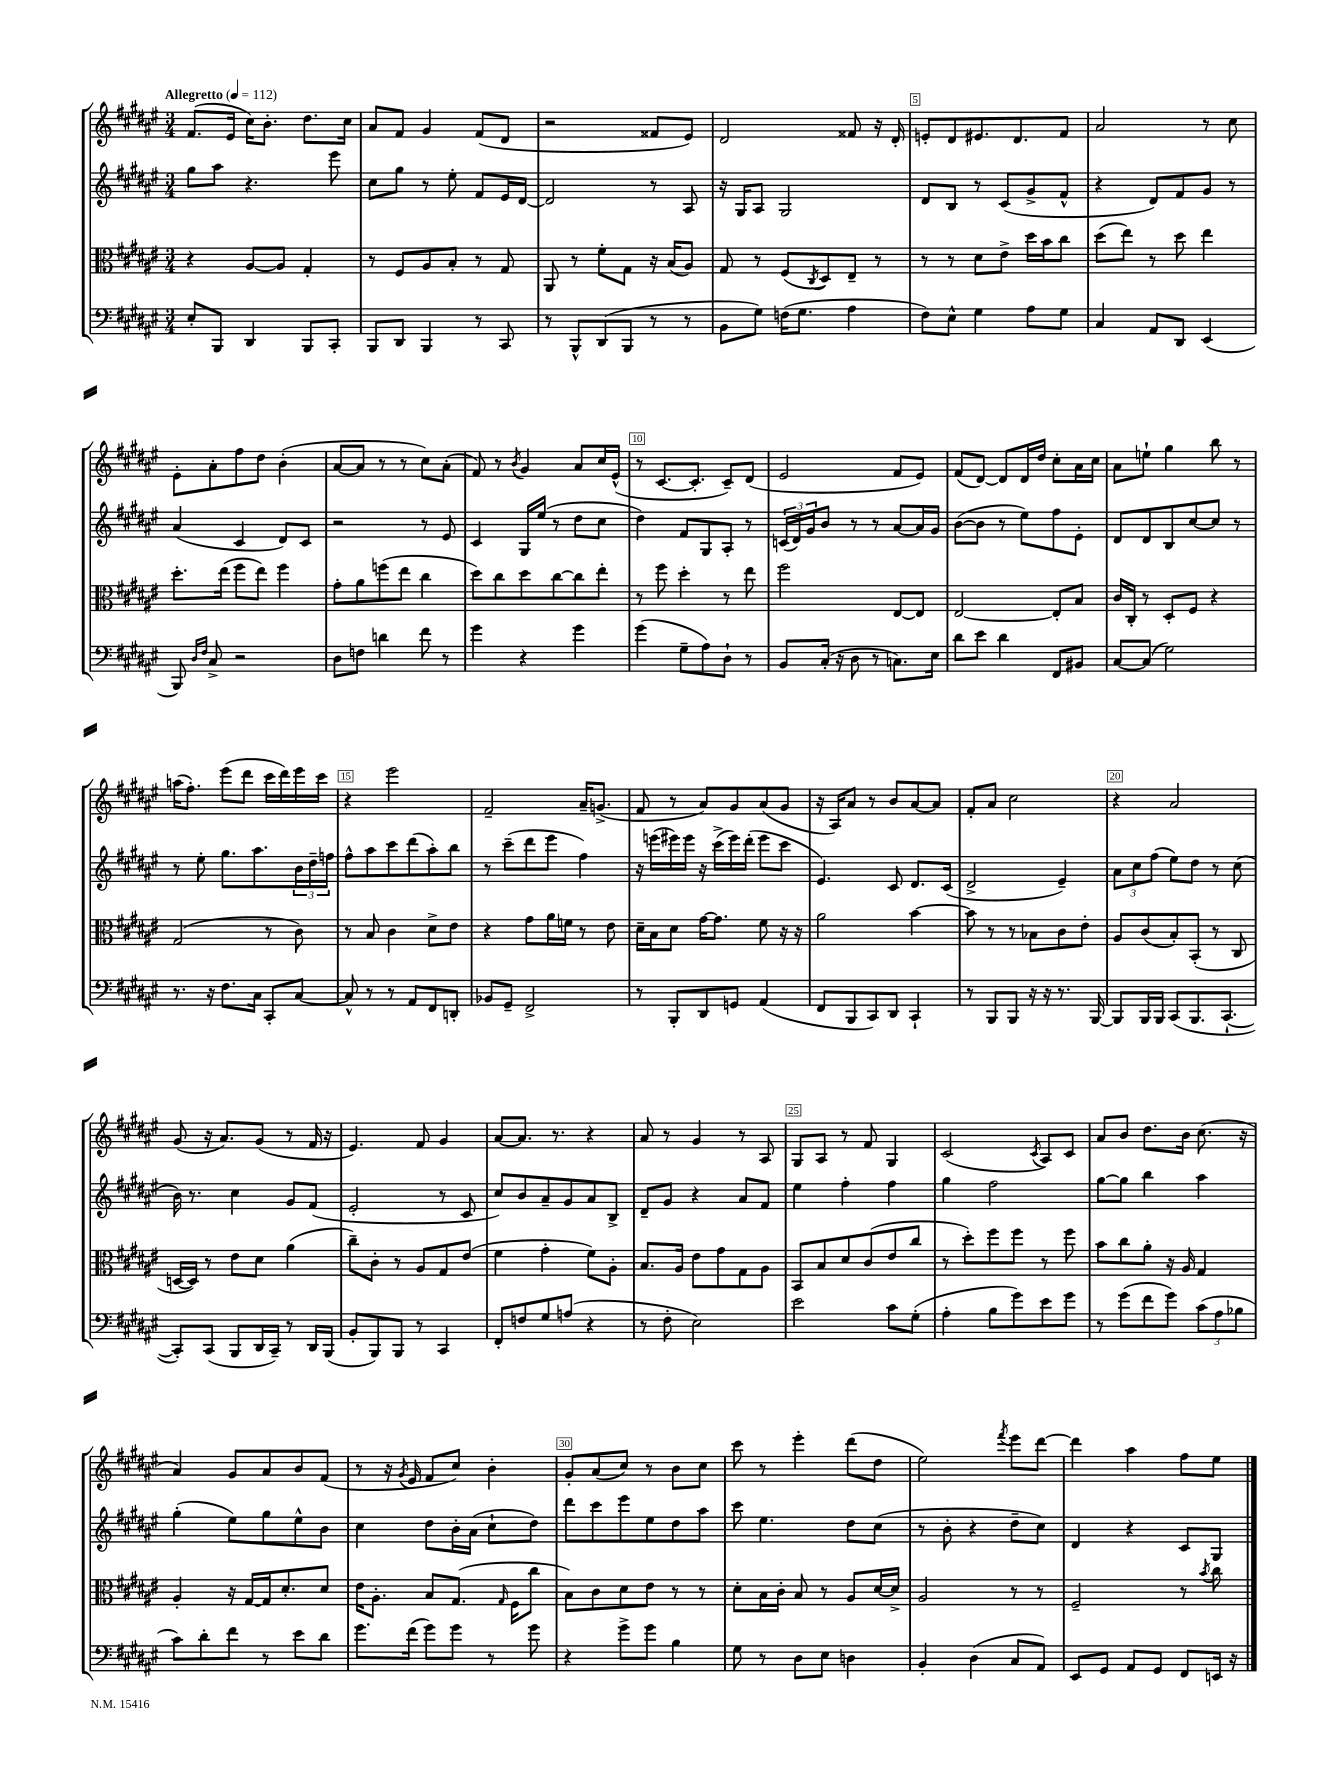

**kern	**kern	**kern	**kern
*staff4	*staff3	*staff2	*staff1
*clefF4	*clefC3	*clefG2	*clefG2
*k[f#c#g#d#a#e#]	*k[f#c#g#d#a#e#]	*k[f#c#g#d#a#e#]	*k[f#c#g#d#a#e#]
*M3/4	*M3/4	*M3/4	*M3/4
*MM112	*MM112	*MM112	*MM112
8E#'	4r	8gg#	(8.f#
8BBB	.	8aa#	.
.	.	.	16e#
4DD#	[8A#	4.r	16cc#)
.	.	.	8.b'
.	8A#]	.	.
8BBB	4G#'	.	8.dd#
8CC#'	.	8eee#	.
.	.	.	16cc#
=	=	=	=
8BBB	8r	8cc#	8a#
8DD#	8F#	8gg#	8f#
4BBB	8A#	8r	4g#
.	8B'	8ee#'	.
8r	8r	8f#	(8f#
8CC#	8G#	16e#	8d#
.	.	[16d#	.
=	=	=	=
8r	8AA#	2d#]	2r
8BBB^^	8r	.	.
(8DD#	8f#'	.	.
8BBB	8G#	.	.
8r	16r	8r	8f##
.	(16B	.	.
8r	8A#)	8A#	8e#)
=	=	=	=
8BB	8G#	16r	2d#
.	.	16G#	.
8G#)	8r	8A#	.
(16F	(8F#	2G#	.
8.G#	.	.	.
.	8qC#	.	.
.	8D#)	.	.
4A#	8E#~	.	8f##
.	8r	.	16r
.	.	.	16d#'
=	=	=	=
8F#)	8r	8d#	8e'
8E#^^	8r	8B	8d#
4G#	8d#	8r	8.e#
.	8e#^	(8c#	.
.	.	.	8.d#
8A#	16dd#	8g#^	.
.	16b	.	.
8G#	8cc#	8f#^^	8f#
=	=	=	=
4C#	(8dd#	4r	2a#
.	8ee#)	.	.
8AA#	8r	8d#)	.
8DD#	8dd#	8f#	.
(4EE#	4ee#	8g#	8r
.	.	8r	8cc#
=	=	=	=
8BBB)	8.dd#'	(4a#	8e#'
16qqD#	.	.	.
16qqF#	.	.	.
8C#^	.	.	8a#'
.	(16ee#	.	.
2r	8ff#	4c#	8ff#
.	8ee#)	.	8dd#
.	4ff#	8d#)	(4b'
.	.	8c#	.
=	=	=	=
8D#	8g#'	2r	[8a#
8F	8a#	.	8a#]
4d	(8ff	.	8r
.	8ee#	.	8r
8f#	4cc#	8r	8cc#)
8r	.	8e#	(8a#'
=	=	=	=
4g#	8dd#)	4c#	8f#)
.	8cc#	.	8r
.	.	.	8qb
4r	8dd#	16G#	4g#
.	.	(16ee#	.
.	[8cc#	8r	.
4g#	8cc#]	8dd#	8a#
.	8ee#'	8cc#	16cc#
.	.	.	(16e#^^
=	=	=	=
(4g#	8r	4dd#)	8r
.	8ff#	.	[8.c#
8G#~	4dd#'	8f#	.
.	.	.	8.c#']
8A#)	.	8G#	.
8D#`	8r	8A#'	8c#~)
8r	8ee#	8r	(8d#
=	=	=	=
8BB	2ff#	(24c	2e#
.	.	24d#)	.
.	.	24g#	.
(16C#'	.	8b	.
16r	.	.	.
8D#	.	8r	.
8r	.	8r	.
8.C)	[8E#	[8a#	8f#
.	8E#]	16a#]	8e#)
16E#	.	16g#	.
=	=	=	=
8d#	[2E#	([8b	(8f#
8e#	.	8b]	[8d#)
4d#	.	8r	8d#]
.	.	8ee#)	16d#
.	.	.	16dd#
8FF#	8E#']	8ff#	8cc#'
8BB#	8B	8e#'	16a#
.	.	.	16cc#
=	=	=	=
[8C#	16c#	8d#	8a#
.	16C#'	.	.
(8C#]	8r	8d#	8ee`
2G#)	8D#'	8B	4gg#
.	8F#	[8cc#	.
.	4r	8cc#]	8bb
.	.	8r	8r
=	=	=	=
8.r	(2G#	8r	(16aa
.	.	.	8.ff#')
.	.	8ee#'	.
16r	.	.	.
8.F#	.	8.gg#	(8eee#
.	.	.	8ddd#
16C#	.	8.aa#	.
8CC#'	8r	.	16ccc#
.	.	.	16ddd#)
[8C#	8c#)	24b	16eee#
.	.	24dd#~	.
.	.	.	16ccc#
.	.	24ff	.
=	=	=	=
8C#^^]	8r	8ff#^^	4r
8r	8B	8aa#	.
8r	4c#	8ccc#	2eee#
8AA#	.	(8ddd#	.
8FF#	8d#^	8aa#')	.
8DD'	8e#	8bb	.
=	=	=	=
8BB-	4r	8r	2f#~
8GG#~	.	(8ccc#~	.
2FF#^	8g#	8ddd#	.
.	16a#	8eee#	.
.	16f	.	.
.	8r	4ff#)	16a#~
.	.	.	(8.g^
.	8e#	.	.
=	=	=	=
8r	16d#~	16r	8f#
.	16B	(16eee	.
8BBB'	8d#	16eee#)	8r
.	.	16eee#	.
8DD#	[16g#	16r	8a#)
.	8.g#]	(16ccc#^	.
8GG	.	16eee#)	8g#
.	.	(16ddd#'	.
(4AA#	8f#	8eee#	(8a#
.	16r	8ccc#	8g#
.	16r	.	.
=	=	=	=
8FF#	2a#	4.e#)	16r
.	.	.	16A#)
8BBB	.	.	8a#
8CC#)	.	.	8r
8DD#	.	8c#	8b
4CC#`	[4b	8.d#	[8a#
.	.	.	8a#]
.	.	(16c#	.
=	=	=	=
8r	8b]	2d#^	8f#'
8BBB	8r	.	8a#
8BBB	8r	.	2cc#
16r	8B-	.	.
16r	.	.	.
8.r	8c#	4e#~)	.
.	8e#'	.	.
[16BBB	.	.	.
=	=	=	=
8BBB]	8A#	12a#	4r
.	.	12cc#	.
16BBB	(8c#	.	.
.	.	(12ff#	.
16BBB	.	.	.
(8CC#	8B')	8ee#)	2a#
8.BBB	(8BB'	8dd#	.
.	8r	8r	.
[8.CC#`	.	.	.
.	8C#	(8cc#	.
=	=	=	=
8CC#'])	[16D	16b)	(8g#
.	16D])	8.r	.
(8CC#	8r	.	16r
.	.	.	8.a#)
8BBB	8e#	4cc#	.
16DD#	8d#	.	(8g#
16CC#~)	.	.	.
8r	(4a#	8g#	8r
16DD#	.	(8f#	16f#
(16BBB	.	.	16r
=	=	=	=
8BB'	8cc#~)	2e#'	4.e#)
8BBB)	8c#'	.	.
8BBB	8r	.	.
8r	8A#	.	8f#
4CC#	8G#	8r	4g#
.	(8e#	8c#	.
=	=	=	=
8FF#'	4f#	8cc#)	[8a#
8F	.	8b	8.a#]
8G#	4g#'	8a#~	.
.	.	.	8.r
(8A	.	8g#	.
4r	8f#)	8a#	4r
.	8A#'	8B^	.
=	=	=	=
8r	8.B	8d#~	8a#
8F#'	.	8g#	8r
.	16A#	.	.
2E#)	8e#	4r	4g#
.	8g#	.	.
.	8G#	8a#	8r
.	8A#	8f#	8A#
=	=	=	=
2e#	8BB	4ee#	8G#
.	8B	.	8A#
.	8d#	4ff#'	8r
.	(8c#	.	8f#
8c#	8e#	4ff#	4G#
(8G#'	8cc#	.	.
=	=	=	=
4A#'	8r	4gg#	(2c#
.	8dd#')	.	.
8B	8ff#	2ff#	.
8g#)	8ff#	.	.
.	.	.	8qc#
8e#	8r	.	8A#)
8g#	8ff#	.	8c#
=	=	=	=
8r	8b	[8gg#	8a#
(8g#	8cc#	8gg#]	8b
8f#	8a#'	4bb	8.dd#
8g#)	16r	.	.
.	16A#	.	16b
(12c#	4G#	4aa#	(8.cc#
12A#	.	.	.
12B-	.	.	.
.	.	.	16r
=	=	=	=
8c#)	4A#'	(4gg#'	4a#)
8d#'	.	.	.
8f#	16r	8ee#)	8g#
.	[16G#	.	.
8r	16G#]	8gg#	8a#
.	8.d#'	.	.
8e#	.	8ee#^^	8b
8d#	8d#	8b	(8f#
=	=	=	=
8.g#	16e#	4cc#	8r
.	8.A#'	.	.
.	.	.	16r
.	.	.	8qg#
(16f#	.	.	16e#
8g#)	8B	8dd#	8f#
8g#	(8.G#	16b'	8cc#)
.	.	(16a#	.
8r	.	8cc#`	4b'
.	16qqG#	.	.
.	16F#	.	.
8g#	8cc#	8dd#)	.
=	=	=	=
4r	8B)	8ddd#	8g#'
.	8c#	8ccc#	(8a#
8g#^	8d#	8eee#	8cc#)
8g#	8e#	8ee#	8r
4B	8r	8dd#	8b
.	8r	8aa#	8cc#
=	=	=	=
8G#	8d#'	8ccc#	8ccc#
8r	16B	4.ee#	8r
.	16c#'	.	.
8D#	8B	.	4eee#'
8E#	8r	.	.
4D	8A#	8dd#	(8ddd#
.	[16d#	(8cc#	8dd#
.	16d#^]	.	.
=	=	=	=
4BB'	2A#	8r	2ee#)
.	.	8b'	.
(4D#	.	4r	.
.	.	.	8qfff#
8C#	8r	8dd#~	8eee#
8AA#)	8r	8cc#)	[8ddd#
=	=	=	=
8EE#	2F#~	4d#	4ddd#]
8GG#	.	.	.
8AA#	.	4r	4aa#
8GG#	.	.	.
8FF#	8r	8c#	8ff#
.	8qb	.	.
16EE	8cc#	8G#	8ee#
16r	.	.	.
==	==	==	==
*-	*-	*-	*-
